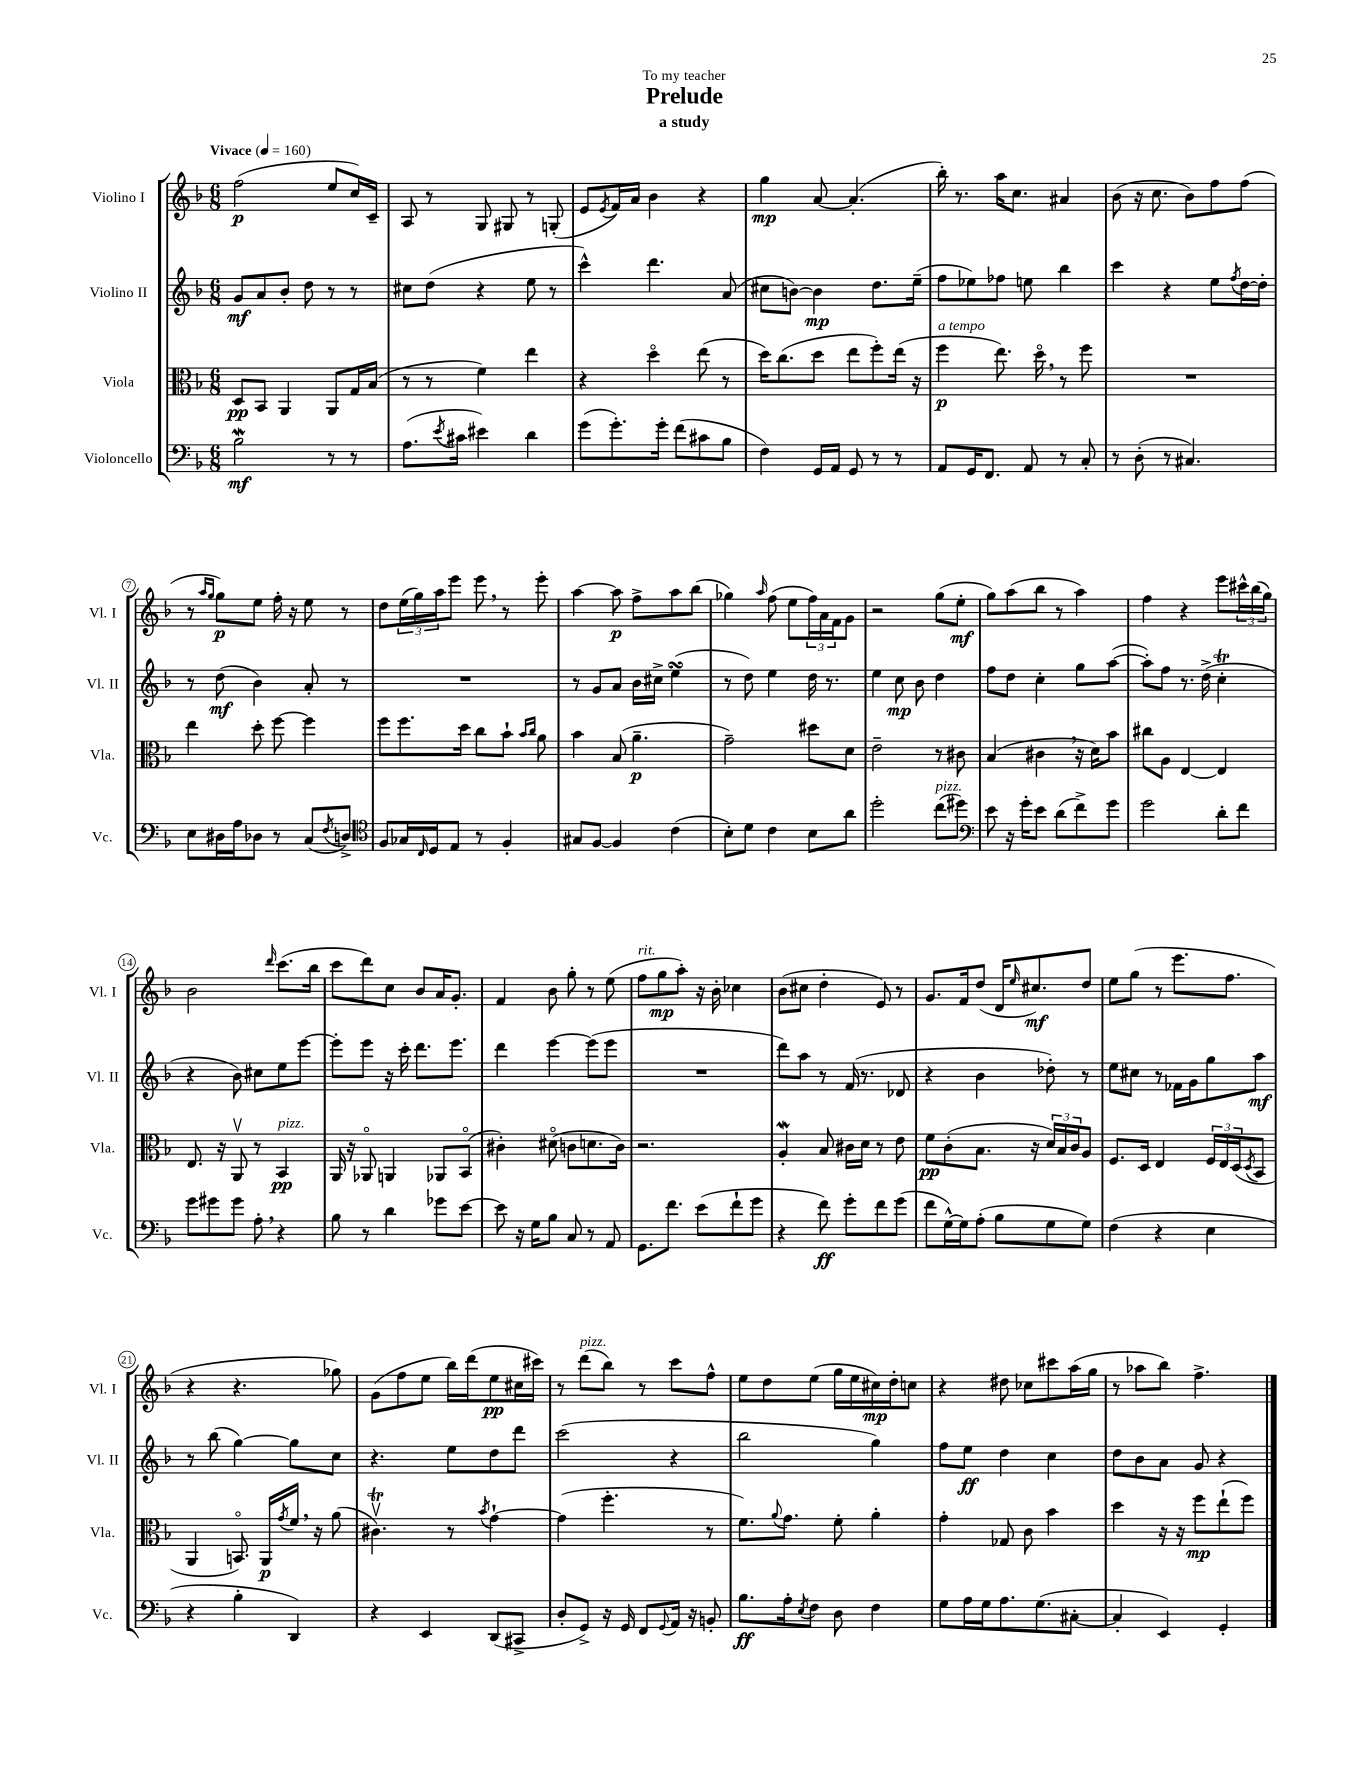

**kern	**dynam	**kern	**dynam	**kern	**dynam	**kern	**dynam
*part4	*part4	*part3	*part3	*part2	*part2	*part1	*part1
*staff4	*staff4	*staff3	*staff3	*staff2	*staff2	*staff1	*staff1
*I"Violoncello	*	*I"Viola	*	*I"Violino II	*	*I"Violino I	*
*I'Vc.	*	*I'Vla.	*	*I'Vl. II	*	*I'Vl. I	*
*clefF4	*	*clefC3	*	*clefG2	*	*clefG2	*
*k[b-]	*	*k[b-]	*	*k[b-]	*	*k[b-]	*
*M6/8	*	*M6/8	*	*M6/8	*	*M6/8	*
*MM160	*	*MM160	*	*MM160	*	*MM160	*
=1	=1	=1	=1	=1	=1	=1	=1
!	!	!	!	!	!	!LO:TX:a:B:t=Vivace	!
2B-w\	mf	8D/L	pp	8g/L	mf	(2ff\	p
.	.	8BB-/J	.	8a/	.	.	.
.	.	4AA/	.	8b-'/J	.	.	.
.	.	.	.	8dd\	.	.	.
8r	.	8AA/L	.	8r	.	8ee/L	.
8r	.	16G/L	.	8r	.	16cc/L)	.
.	.	(16B-/JJ	.	.	.	16c~/JJ	.
=2	=2	=2	=2	=2	=2	=2	=2
(8.A\L	.	8r	.	8cc#X\L	.	8A/	.
.	.	8r	.	(8dd\J	.	8r	.
8qe/	.	.	.	.	.	.	.
16c#X\Jk	.	.	.	.	.	.	.
4e#X\)	.	4f\)	.	4r	.	8G/	.
.	.	.	.	.	.	8G#X/	.
4d\	.	4ee\	.	8ee\	.	8r	.
.	.	.	.	8r	.	(8Gn'/	.
=3	=3	=3	=3	=3	=3	=3	=3
(8g\L	.	4r	.	4ccc^^\)	.	8e/L	.
.	.	.	.	.	.	8qe/	.
8.g'\)	.	.	.	.	.	16f/L)	.
.	.	.	.	.	.	16a/JJ	.
.	.	4dd\	.	4.ddd\	.	4b-\	.
16g'\Jk	.	.	.	.	.	.	.
(8f\L	.	.	.	.	.	.	.
8c#X\	.	(8ee\	.	.	.	4r	.
8B-\J	.	8r	.	(8a/	.	.	.
=4	=4	=4	=4	=4	=4	=4	=4
4F\)	.	16dd\KL)	.	8cc#X\L	.	4gg\	mp
.	.	(8.cc\	.	.	.	.	.
.	.	.	.	[8bn\J)	.	.	.
16GG/LL	.	8dd\J	.	4b\]	mp	[8a/	.
16AA/JJ	.	.	.	.	.	.	.
8GG/	.	8ee\L	.	.	.	(4.a'/]	.
8r	.	8ff'\)	.	8.dd\L	.	.	.
8r	.	(16ee\Jk	.	.	.	.	.
.	.	16r	.	(16ee~\Jk	.	.	.
=5	=5	=5	=5	=5	=5	=5	=5
!	!	!LO:TX:a:i:t=a tempo	!	!	!	!	!
8AA/L	.	4ff\	p	8ff\L	.	16bb-'\)	.
.	.	.	.	.	.	8.r	.
16GG/K	.	.	.	8ee-X\)	.	.	.
8.FF/J	.	.	.	.	.	.	.
.	.	8.ee\)	.	8ff-X\J	.	16aa\KL	.
.	.	.	.	.	.	8.cc\J	.
8AA/	.	.	.	8een\	.	.	.
.	.	16dd,\	.	.	.	.	.
8r	.	8r	.	4bb-\	.	4a#X/	.
8C'/	.	8ff\	.	.	.	.	.
=6	=6	=6	=6	=6	=6	=6	=6
8r	.	2.r	.	4ccc\	.	(8b-\	.
(8D'\	.	.	.	.	.	16r	.
.	.	.	.	.	.	8.cc\	.
8r	.	.	.	4r	.	.	.
4.C#X/)	.	.	.	.	.	8b-\L)	.
.	.	.	.	8ee\L	.	8ff\	.
.	.	.	.	8qff/	.	.	.
.	.	.	.	[16dd\L	.	(8ff\J	.
.	.	.	.	16dd'\JJ]	.	.	.
!!LO:LB:g=z
=7	=7	=7	=7	=7	=7	=7	=7
8E\L	.	4ee\	.	8r	.	8r	.
.	.	.	.	.	.	16qqaa/LL	.
.	.	.	.	.	.	16qqgg/JJ	.
16D#X\L	.	.	.	(8dd\	mf	8gg\L)	p
16A\J	.	.	.	.	.	.	.
8D-X\J	.	8dd'\	.	4b-\)	.	8ee\J	.
8r	.	[8ff\	.	.	.	16ff'\	.
.	.	.	.	.	.	16r	.
(8C/L	.	4ff\]	.	8a'/	.	8ee\	.
8qF/	.	.	.	.	.	.	.
8Dn^/J)	.	.	.	8r	.	8r	.
=8	=8	=8	=8	=8	=8	=8	=8
*clefC4	*	*	*	*	*	*	*
8F/L	.	8ff\L	.	2.r	.	8dd\L	.
16G-X/L	.	8.ff\	.	.	.	(24ee\L	.
.	.	.	.	.	.	24gg\)	.
16qqC/	.	.	.	.	.	.	.
16D/J	.	.	.	.	.	.	.
.	.	.	.	.	.	24aa\J	.
8E/J	.	.	.	.	.	8eee\J	.
.	.	16dd\Jk	.	.	.	.	.
8r	.	8cc\L	.	.	.	8eee,\	.
4F'/	.	8b-`\J	.	.	.	8r	.
.	.	16qqb-/LL	.	.	.	.	.
.	.	16qqcc/JJ	.	.	.	.	.
.	.	8a\	.	.	.	8eee'\	.
=9	=9	=9	=9	=9	=9	=9	=9
8G#X/L	.	4b-\	.	8r	.	[4aa\	.
[8F/J	.	.	.	8g/L	.	.	.
4F/]	.	(8B-/	.	8a/J	.	8aa\]	p
.	.	4.a~\	p	16b-\LL	.	8ff^\L	.
.	.	.	.	16cc#X^\JJ	.	.	.
(4c\	.	.	.	(4eesSsS\	.	8aa\	.
.	.	.	.	.	.	(8bb-\J	.
=10	=10	=10	=10	=10	=10	=10	=10
8B-'\L)	.	2g~\)	.	8r	.	4gg-X\)	.
8d\J	.	.	.	8dd\)	.	.	.
.	.	.	.	.	.	16qqaa/	.
4c\	.	.	.	4ee\	.	(8ff\	.
.	.	.	.	.	.	8ee\L	.
8B-\L	.	8dd#X\L	.	16dd\	.	24ff\L)	.
.	.	.	.	.	.	24a\	.
.	.	.	.	8.r	.	.	.
.	.	.	.	.	.	24f\J	.
8a\J	.	8d\J	.	.	.	8g\J	.
=11	=11	=11	=11	=11	=11	=11	=11
2dd'\	.	2e~\	.	4ee\	.	2r	.
.	.	.	.	8cc\	mp	.	.
.	.	.	.	8b-\	.	.	.
!LO:TX:a:i:t=pizz.	!	!	!	!	!	!	!
(8cc\L	.	8r	.	4dd\	.	(8gg\L	.
8dd#X\J)	.	8c#X\	.	.	.	8ee'\J	mf
=12	=12	=12	=12	=12	=12	=12	=12
*clefF4	*	*	*	*	*	*	*
8e\	.	(4B-/	.	8ff\L	.	8gg\L)	.
16r	.	.	.	8dd\J	.	(8aa\	.
16g'\KL	.	.	.	.	.	.	.
8e\J	.	4c#X,\	.	4cc'\	.	8bb-\J	.
(8d\L	.	.	.	.	.	8r	.
8f^\)	.	16r	.	8gg\L	.	4aa\)	.
.	.	16d\KL)	.	.	.	.	.
8g\J	.	8b-\J	.	([8aa\J	.	.	.
=13	=13	=13	=13	=13	=13	=13	=13
2g\	.	8cc#X\L	.	8aa'\L])	.	4ff\	.
.	.	8A\J	.	8ff\J	.	.	.
.	.	[4E/	.	8.r	.	4r	.
.	.	.	.	(16dd^\	.	.	.
8d'\L	.	4E/]	.	4ccT'\	.	8eee\L	.
8f\J	.	.	.	.	.	24ccc#X^^\L	.
.	.	.	.	.	.	(24bb-\	.
.	.	.	.	.	.	24gg\JJ)	.
!!LO:LB:g=z
=14	=14	=14	=14	=14	=14	=14	=14
8g\L	.	8.E/	.	4r	.	2b-\	.
8g#X\	.	.	.	.	.	.	.
.	.	16r	.	.	.	.	.
8g#\J	.	8AAv/	.	8b-\)	.	.	.
8A',\	.	8r	.	8cc#X\L	.	.	.
.	.	.	.	.	.	16qqddd/	.
!	!	!LO:TX:a:i:t=pizz.	!	!	!	!	!
4r	.	4BB-/	pp	8ee\	.	(8.ccc\L	.
.	.	.	.	[8eee\J	.	.	.
.	.	.	.	.	.	16bb-\Jk	.
=15	=15	=15	=15	=15	=15	=15	=15
8B-\	.	16AA/	.	8eee'\L]	.	8ccc\L	.
.	.	16r	.	.	.	.	.
8r	.	8AA-X/	.	8eee\J	.	8ddd\)	.
4d\	.	4AAn/	.	16r	.	8cc\J	.
.	.	.	.	16ccc'\	.	.	.
.	.	.	.	8.ddd\L	.	8b-/L	.
8g-X\L	.	8AA-X/L	.	.	.	16a/K	.
.	.	.	.	8.eee\J	.	8.g'/J	.
[8e\J	.	(8BB-/J	.	.	.	.	.
=16	=16	=16	=16	=16	=16	=16	=16
8e\]	.	4c#X'\)	.	4ddd\	.	4f/	.
16r	.	.	.	.	.	.	.
16G\KL	.	.	.	.	.	.	.
8B-\J	.	(8d#X\	.	[4eee\	.	8b-\	.
8C/	.	8cn\L	.	.	.	8gg'\	.
8r	.	8.dn\	.	(8eee\L]	.	8r	.
8AA/	.	.	.	8eee\J	.	(8ee\	.
.	.	16c\Jk)	.	.	.	.	.
=17	=17	=17	=17	=17	=17	=17	=17
!	!	!	!	!	!	!LO:TX:a:i:t=rit.	!
8.GG\L	.	2.r	.	2.r	.	8ff\L	.
.	.	.	.	.	.	8gg\	mp
8.f\J	.	.	.	.	.	.	.
.	.	.	.	.	.	8aa'\J)	.
(8e\L	.	.	.	.	.	16r	.
.	.	.	.	.	.	16b-'\	.
8f`\	.	.	.	.	.	4cc-X\	.
8g\J	.	.	.	.	.	.	.
=18	=18	=18	=18	=18	=18	=18	=18
4r	.	4AW'/	.	8ddd\L)	.	(8b-\L	.
.	.	.	.	8aa\J	.	8cc#X\J	.
8f\)	ff	8B-/	.	8r	.	4dd'\	.
8g'\L	.	16c#X\LL	.	(16f/	.	.	.
.	.	16d\JJ	.	8.r	.	.	.
8f\	.	8r	.	.	.	8e/)	.
(8g\J	.	8e\	.	8d-X/	.	8r	.
=19	=19	=19	=19	=19	=19	=19	=19
8f\L	.	8f\L	pp	4r	.	8.g/L	.
[16G^^\L)	.	(8c'\	.	.	.	.	.
16G\J]	.	.	.	.	.	16f/k	.
(8A'\J	.	8.B-\J	.	4b-\	.	(8dd/J	.
8B-\L	.	.	.	.	.	16d/KL	.
.	.	.	.	.	.	16qqee/	.
.	.	16r	.	.	.	8.cc#X/)	mf
8G\	.	24d/LL)	.	8dd-X'\)	.	.	.
.	.	24B-/	.	.	.	.	.
.	.	24c/J	.	.	.	.	.
8G\J)	.	8A/J	.	8r	.	8dd/J	.
=20	=20	=20	=20	=20	=20	=20	=20
(4F\	.	8.F/L	.	8ee\L	.	8ee\L	.
.	.	.	.	8cc#X\J	.	(8gg\J	.
.	.	16D/Jk	.	.	.	.	.
4r	.	4E/	.	8r	.	8r	.
.	.	.	.	16f-X\LL	.	8.eee\L	.
.	.	.	.	16g\J	.	.	.
4E\	.	24F/LL	.	8gg\	.	.	.
.	.	24E/	.	.	.	.	.
.	.	.	.	.	.	8.ff\J	.
.	.	(24D/J	.	.	.	.	.
.	.	8qD/	.	.	.	.	.
.	.	8BB-/J	.	8aa\J	mf	.	.
!!LO:LB:g=z
=21	=21	=21	=21	=21	=21	=21	=21
4r	.	4AA/	.	8r	.	4r	.
.	.	.	.	(8bb-\	.	.	.
4B-'\	.	8.BBn/)	.	[4gg\)	.	4.r	.
.	.	16AA/LL	p	.	.	.	.
.	.	8qg/	.	.	.	.	.
4DD/)	.	16f,/JJ	.	8gg\L]	.	.	.
.	.	16r	.	.	.	.	.
.	.	(8a\	.	8cc\J	.	8gg-X\)	.
=22	=22	=22	=22	=22	=22	=22	=22
4r	.	4.c#Xtv\)	.	4.r	.	(8g\L	.
.	.	.	.	.	.	8ff\	.
4EE/	.	.	.	.	.	8ee\J	.
.	.	8r	.	8ee\L	.	16bb-\LL)	.
.	.	.	.	.	.	(16ddd\J	.
.	.	8qb-/	.	.	.	.	.
(8DD/L	.	[4g`\	.	8dd\	.	8ee\	pp
8CC#X^/J	.	.	.	8ddd\J	.	16cc#X\L	.
.	.	.	.	.	.	16ccc#X\JJ)	.
=23	=23	=23	=23	=23	=23	=23	=23
8D'/L	.	(4g\]	.	(2ccc\	.	8r	.
!	!	!	!	!	!	!LO:TX:a:i:t=pizz.	!
8GG^/J)	.	.	.	.	.	(8ddd\L	.
16r	.	4.ff'\	.	.	.	8bb-\J)	.
16GG/	.	.	.	.	.	.	.
8FF/L	.	.	.	.	.	8r	.
8qqGG/	.	.	.	.	.	.	.
16AA/Jk	.	.	.	4r	.	8ccc\L	.
16r	.	.	.	.	.	.	.
8BBn'/	.	8r	.	.	.	8ff^^\J	.
=24	=24	=24	=24	=24	=24	=24	=24
8.B-\L	ff	8.f\L)	.	2bb-\	.	8ee\L	.
.	.	.	.	.	.	8dd\	.
.	.	8qqa/	.	.	.	.	.
16A'\k	.	8.g\J	.	.	.	.	.
8qE/	.	.	.	.	.	.	.
8F\J	.	.	.	.	.	(8ee\J	.
8D\	.	8f'\	.	.	.	16gg\LL	.
.	.	.	.	.	.	16ee\	.
4F\	.	4a'\	.	4gg\)	.	16cc#X\)	mp
.	.	.	.	.	.	16dd'\J	.
.	.	.	.	.	.	8ccn\J	.
=25	=25	=25	=25	=25	=25	=25	=25
8G\L	.	4g'\	.	8ff\L	.	4r	.
16A\L	.	.	.	8ee\J	ff	.	.
16G\J	.	.	.	.	.	.	.
8.A\	.	8G-X/	.	4dd\	.	8dd#X\	.
.	.	8c\	.	.	.	8cc-X\L	.
(8.G\	.	.	.	.	.	.	.
.	.	4b-\	.	4cc\	.	8ccc#X\	.
[8C#X'\J	.	.	.	.	.	(16aa\L	.
.	.	.	.	.	.	16gg\JJ	.
=26	=26	=26	=26	=26	=26	=26	=26
4C#'/]	.	4dd\	.	8dd\L	.	8r	.
.	.	.	.	8b-\	.	8aa-X\L	.
4EE/)	.	16r	.	8a\J	.	8bb-\J)	.
.	.	16r	.	.	.	.	.
.	.	8ff\L	mp	8g/	.	4.ff^\	.
4GG'/	.	(8ee`\	.	4r	.	.	.
.	.	8ff\J)	.	.	.	.	.
==	==	==	==	==	==	==	==
*-	*-	*-	*-	*-	*-	*-	*-
